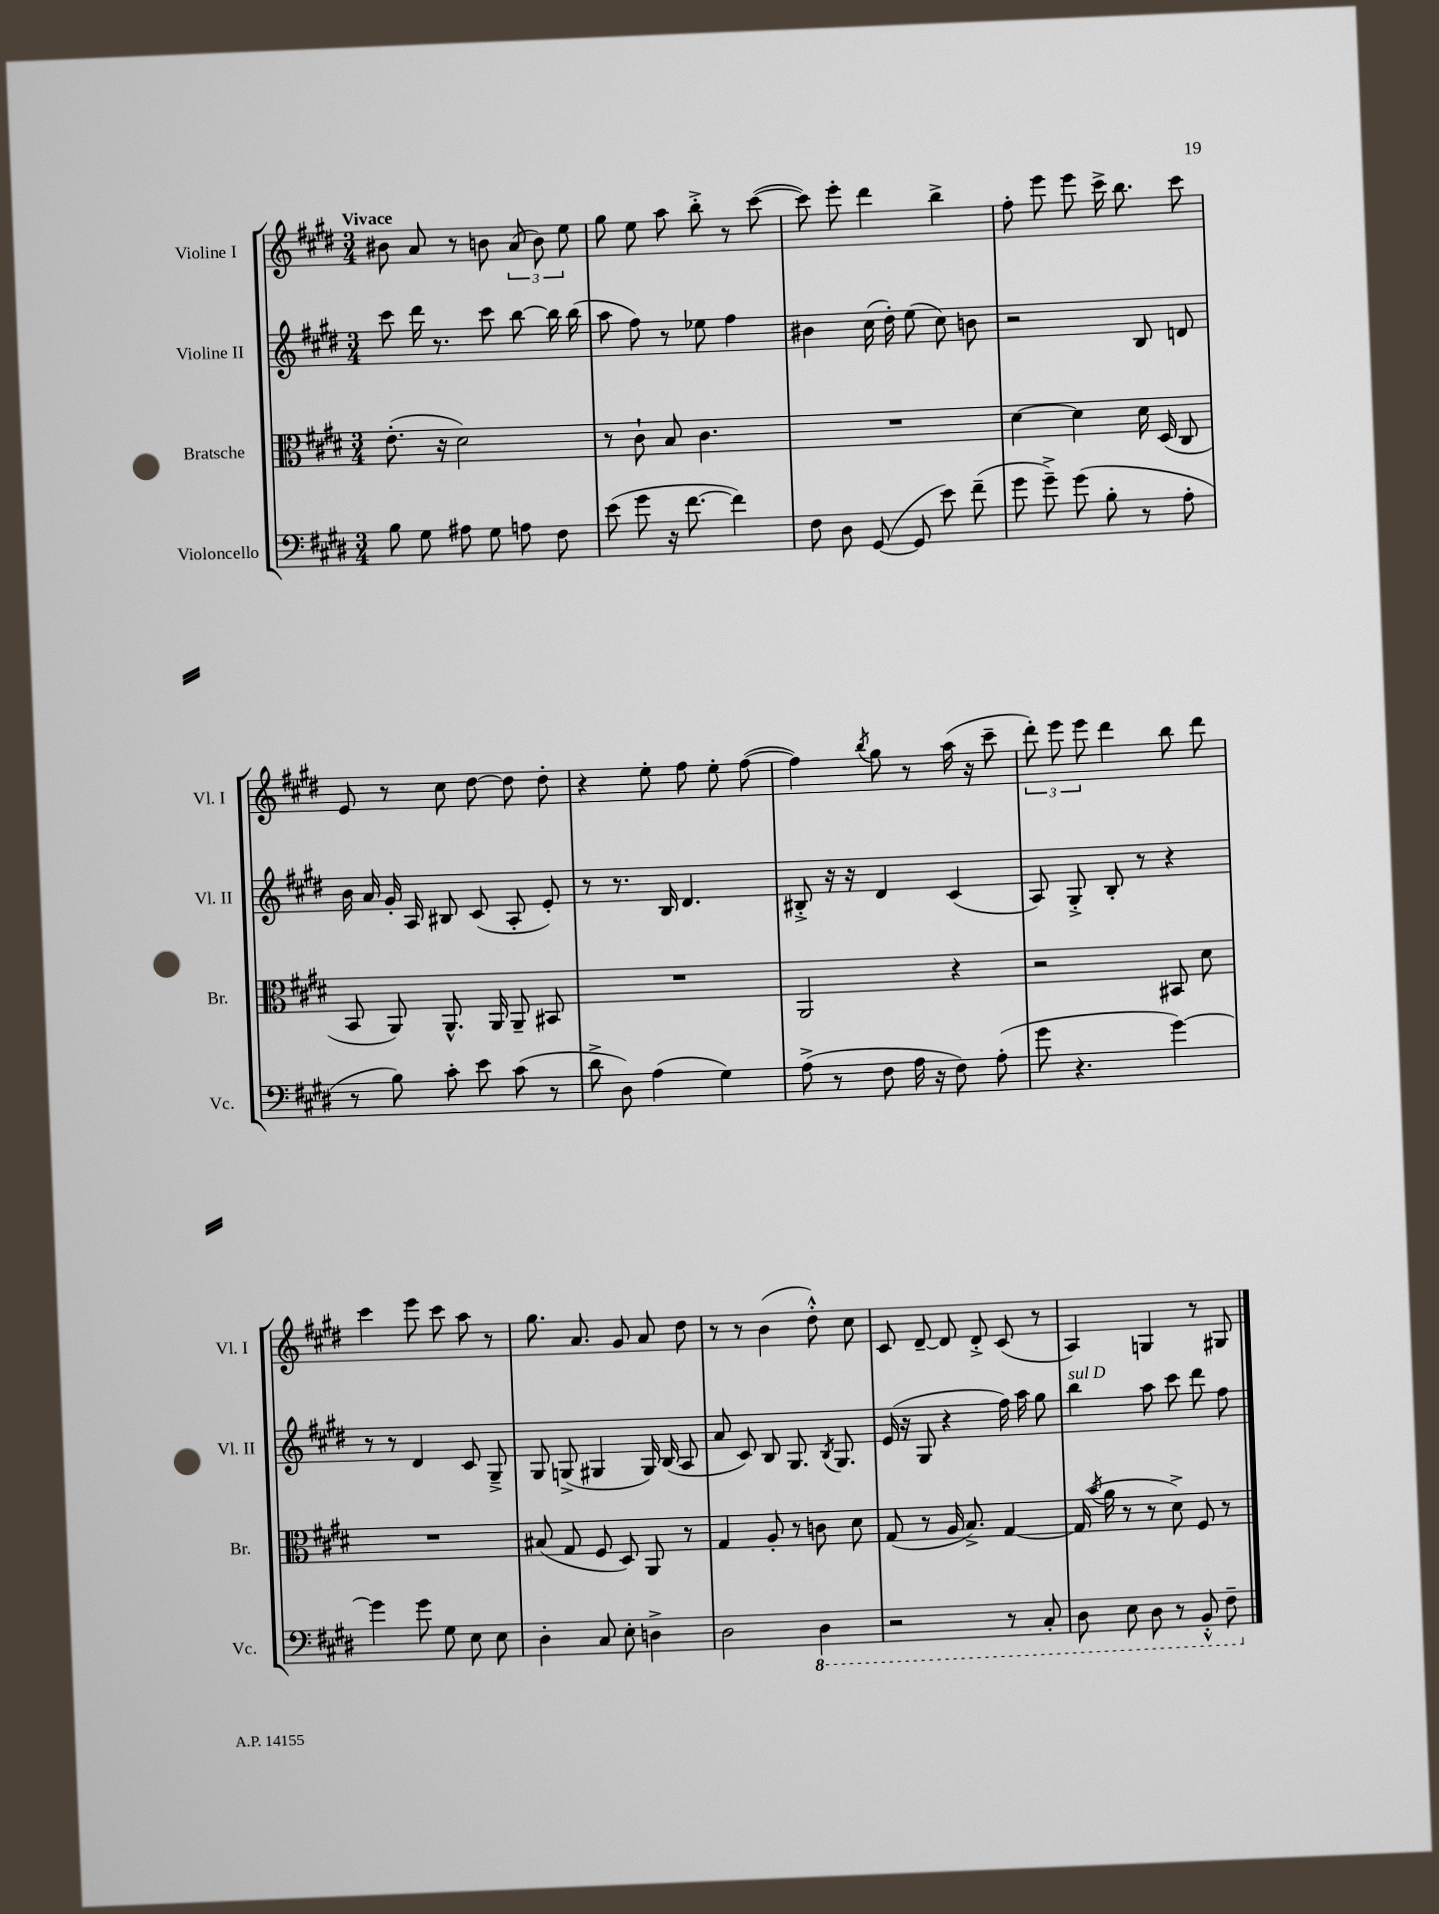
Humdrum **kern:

**kern	**kern	**kern	**kern
*staff4	*staff3	*staff2	*staff1
*clefF4	*clefC3	*clefG2	*clefG2
*k[f#c#g#d#]	*k[f#c#g#d#]	*k[f#c#g#d#]	*k[f#c#g#d#]
*M3/4	*M3/4	*M3/4	*M3/4
8B\	(8.e'\	8ccc#\	8b#\
8G#\	.	16ddd#\	8a/
.	16r	8.r	.
8A#\	2d#\)	.	8r
8G#\	.	8ccc#\	8b\
8A\	.	[8bb\	(12a/
.	.	.	12b\)
8F#\	.	16bb\]	.
.	.	.	12ee\
.	.	(16bb\	.
=	=	=	=
(8e\	8r	8aa\	8gg#\
8g#\	8c#`\	8ff#\)	8ee\
16r	8B/	8r	8aa\
[8.f#\	.	.	.
.	4.c#\	8ee-\	8bb'^\
4f#\])	.	4ff#\	8r
.	.	.	([8ccc#\
=	=	=	=
8F#\	2.r	4b#\	8ccc#\])
8D#\	.	.	8eee'\
([8GG#/	.	(16cc#\	4ddd#\
.	.	16dd#'\)	.
8GG#/]	.	(8ee\	.
8e\)	.	8cc#\)	4bb^\
(8f#~\	.	8b\	.
=	=	=	=
8g#\	[4d#\	2r	8ff#'\
8g#~^\)	.	.	8eee\
(8g#\	4d#\]	.	8eee\
8B'\	.	.	16ccc#^\
.	.	.	8.bb\
8r	16d#\	8B/	.
.	(16D#/	.	.
8A'\	8C#/	8d/	8ccc#\
=	=	=	=
8r	8BB/	16b\	8e/
.	.	16a/	.
8B\)	8AA/)	16g#'/	8r
.	.	16A/	.
8c#'\	8.AA^^/	8B#/	8cc#\
8e\	.	(8c#/	[8dd#\
.	16AA/	.	.
(8c#\	8AA~/	8A'/	8dd#\]
8r	8BB#/	8e'/)	8dd#'\
=	=	=	=
8d#^\	2.r	8r	4r
8D#\)	.	8.r	.
(4A\	.	.	8ee'\
.	.	16B/	.
.	.	4.d#/	8ff#\
4G#\)	.	.	8ee'\
.	.	.	([8ff#\
=	=	=	=
(8A^\	2AA/	8B#'^/	4ff#\])
8r	.	16r	.
.	.	16r	.
.	.	.	8qbb/
8F#\	.	4d#/	8gg#\
16A\	.	.	8r
16r	.	.	.
8F#\)	4r	(4c#/	(16aa\
.	.	.	16r
(8A'\	.	.	8ccc#~\
=	=	=	=
8g#\	2r	8A/)	12ddd#'\)
.	.	.	12eee\
4.r	.	8G#'^/	.
.	.	.	12eee\
.	.	8B'/	4ddd#\
.	.	8r	.
[4g#\)	8BB#/	4r	8bb\
.	8d#\	.	8ddd#\
=	=	=	=
4g#\]	2.r	8r	4ccc#\
.	.	8r	.
8g#\	.	4d#/	8eee\
8G#\	.	.	8ccc#\
8E\	.	8c#/	8aa\
8E\	.	8G#~^/	8r
=	=	=	=
4D#'\	(8B#/	8G#/	8.gg#\
.	8G#/	(8G^/	.
.	.	.	8.a/
8C#/	8F#/	4G#/	.
8E'\	8D#/)	.	8g#/
4D^\	8AA/	16G#/)	8a/
.	.	(16B/	.
.	8r	8A/	8dd#\
=	=	=	=
2D#\	4G#/	8a/	8r
.	.	8c#/)	8r
.	8A'/	8B/	(4b\
.	8r	8.G#/	.
4DD#\	8c\	.	8dd#'^^\)
.	.	8qB/	.
.	.	8.G#/	.
.	8d#\	.	8cc#\
=	=	=	=
2r	(8G#/	(16e/	8c#/
.	.	16r	.
.	8r	8G#/	[8d#~/
.	16A/	4r	8d#/]
.	8.B^/)	.	.
.	.	.	8d#'^/
8r	[4G#/	16ff#\)	(8c#/
.	.	16aa\	.
8CC#'/	.	8gg#\	8r
=	=	=	=
8DD#\	(16G#/]	4bb\	4A/)
.	8qb/	.	.
.	16a\	.	.
8EE\	8r	.	.
8DD#\	8r	8aa\	4G/
8r	8d#^\)	8ccc#\	.
8BBB'^^/	8F#/	8ddd#\	8r
8FF#~\	8r	8ff#\	8G#/
==	==	==	==
*-	*-	*-	*-
